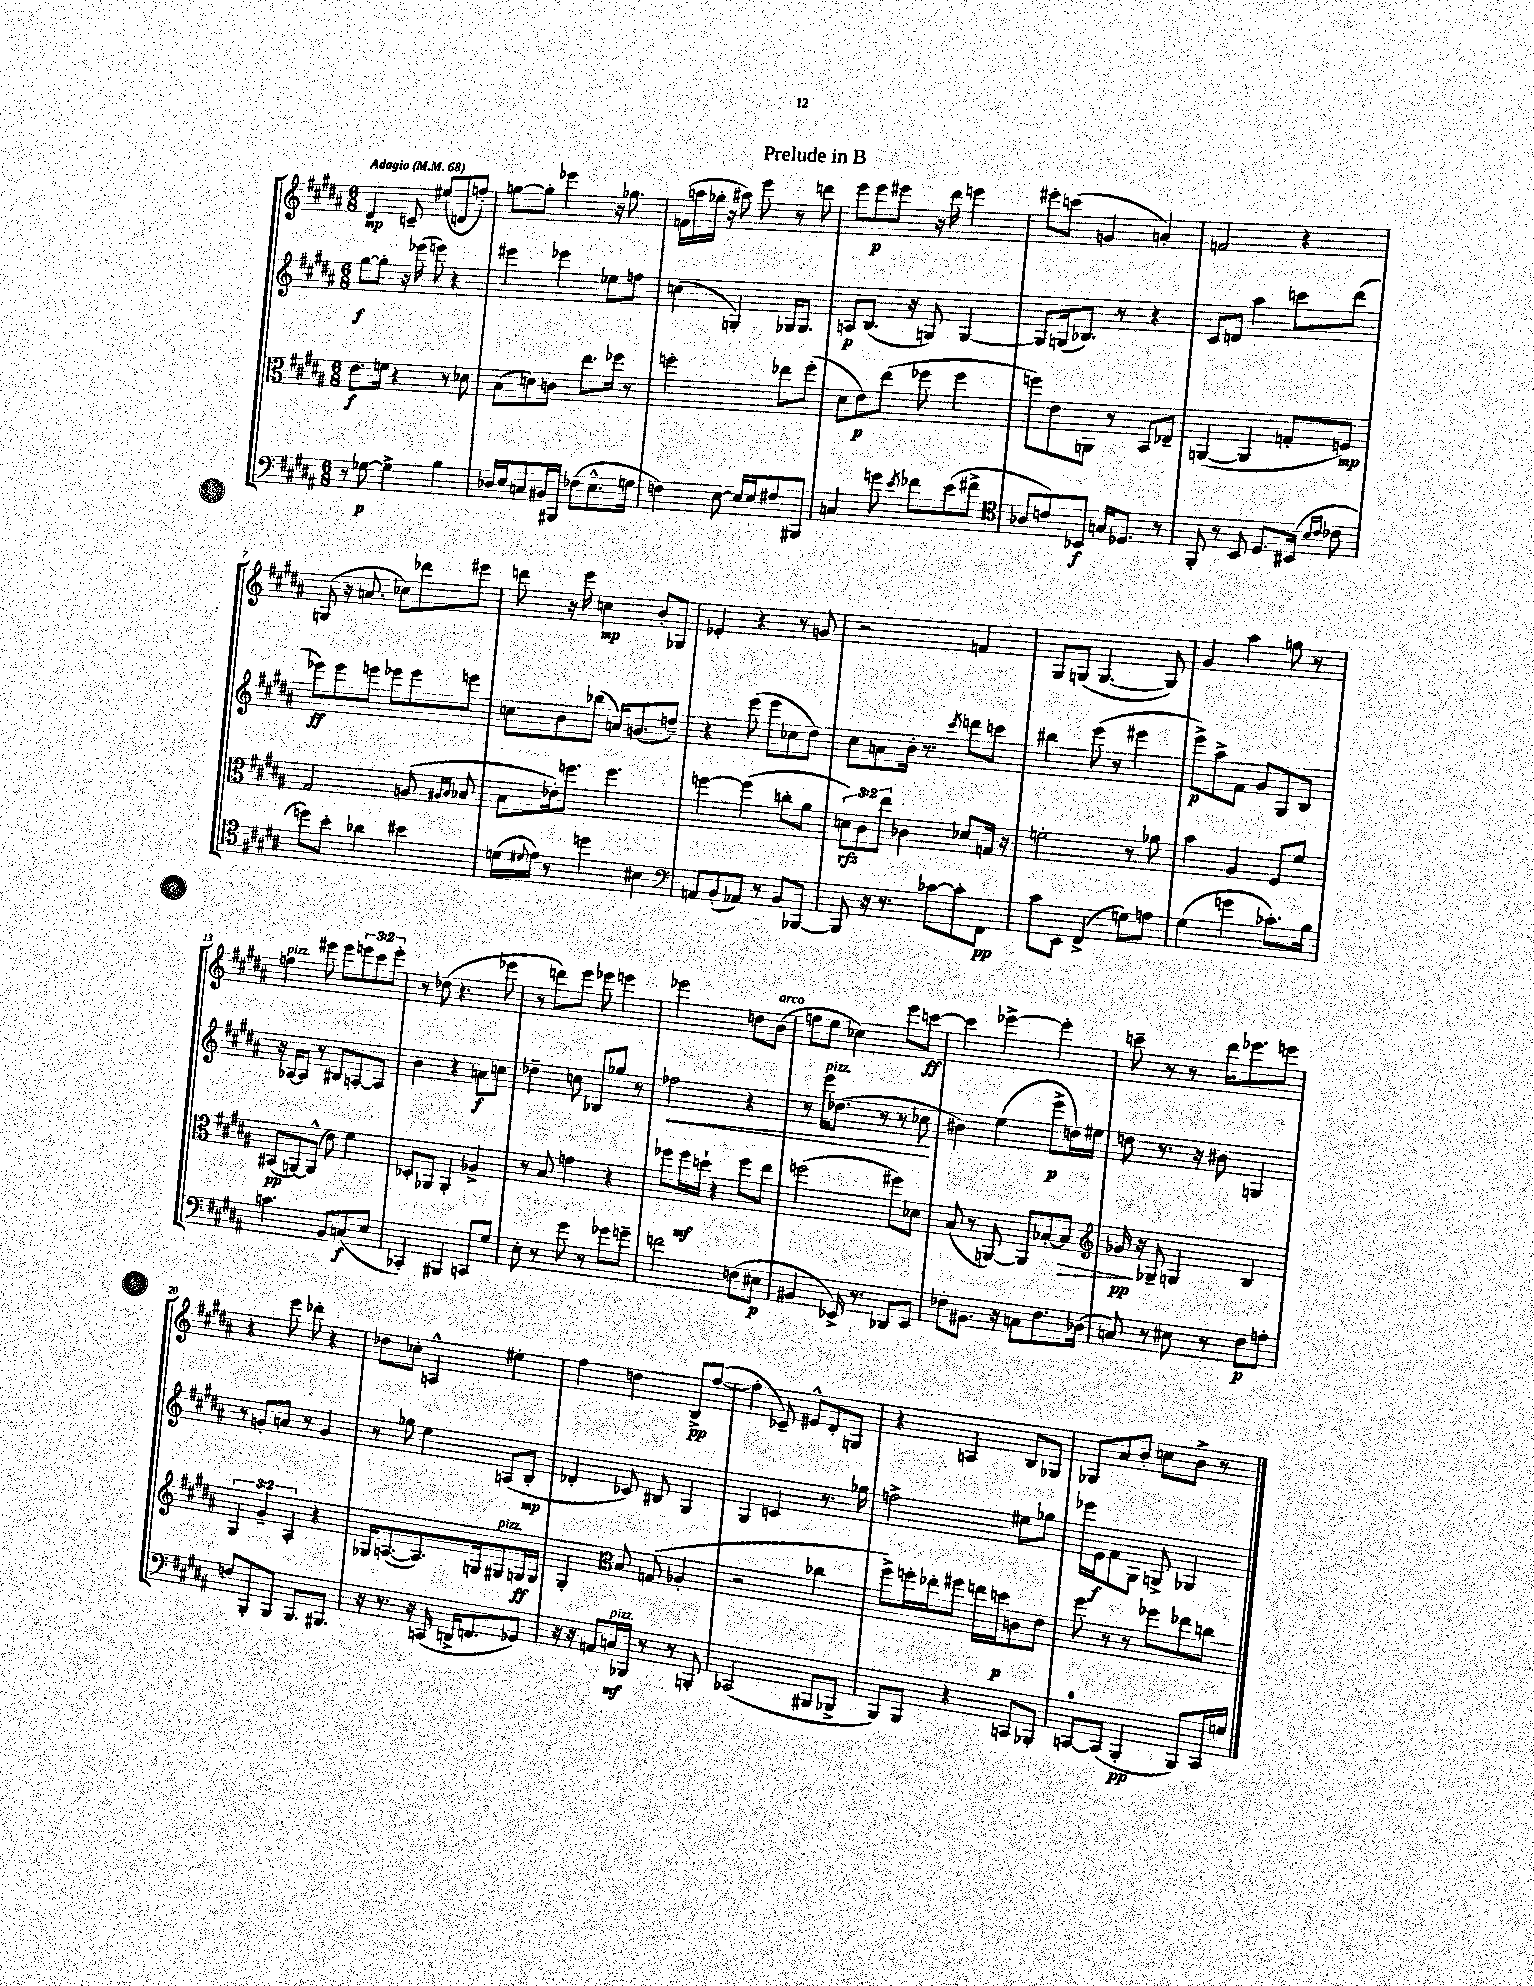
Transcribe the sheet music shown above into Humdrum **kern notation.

**kern	**kern	**kern	**kern
*staff4	*staff3	*staff2	*staff1
*clefF4	*clefC3	*clefG2	*clefG2
*k[f#c#g#d#a#]	*k[f#c#g#d#a#]	*k[f#c#g#d#a#]	*k[f#c#g#d#a#]
*M6/8	*M6/8	*M6/8	*M6/8
*MM68	*MM68	*MM68	*MM68
8r	8.e	[8gg#	4d#
[8G-	.	8gg#']	.
.	16f	.	.
4G-^]	4r	16r	8c~
.	.	(16eee-	.
.	.	8eee)	(8ee#
4B	8r	4r	8d
.	8d-	.	8ff')
=	=	=	=
16D-	(8B	4eee#	[8gg
16E	.	.	.
8C	8d)	.	8gg']
16BB#	8c	4eee-	4eee-
16BBB#	.	.	.
(8F-	8.ee	.	.
8.E^^	.	8ee-	16r
.	16ff-	.	8.gg-
.	8r	8ff	.
16G	.	.	.
=	=	=	=
4F)	2ff'	(4cc	(16f
.	.	.	16aa
.	.	.	16gg-'
.	.	.	16r
[8E	.	4G')	8aa#)
16E]	.	.	8eee
16E	.	.	.
8F#	8ee-	16G-	8r
.	.	8.G-	.
8BBB#	(8ff'	.	8ddd
=	=	=	=
4C	8d#	8A	8eee
.	8e)	(8.B	8eee
8g	(8ee	.	8eee#
.	.	16r	.
8qe	.	.	.
8f-	8ff-	8G)	16r
.	.	.	16ddd#
(8e	4ff-	[4G	4eee
8f#^	.	.	.
=	=	=	=
*clefC4	*	*	*
8A-	8ff)	8G]	8eee#'
8c)	8e	(16G	(8ccc
.	.	8.B-)	.
8BB-	8AA	.	4g
16G	8r	8r	.
8.D-	.	.	.
.	8BB	4r	4a')
8r	8E-~	.	.
=	=	=	=
8FF#'	([4AA	8c#	2f
8r	.	8d	.
8BB	4AA]	4aa#	.
8.D#	.	.	.
.	8G'	8ccc	4r
(16BB#	.	.	.
16qqB	.	.	.
16qqc#	.	.	.
8c-	8F)	(8ddd#	.
=	=	=	=
8dd)	2G#	8eee-)	(8G
8b'	.	8eee-	16r
.	.	.	8.a
4a-	.	8eee	.
.	.	8eee-	8cc-)
4b#	(8A	8eee-	8ddd-
.	16qqA#	.	.
.	16qqB	.	.
.	8B-	8eee	8eee#
=	=	=	=
(16d	8B	8cc	8ddd
8qqd#	.	.	.
16e)	.	.	.
8r	16e-')	8b	16r
.	8.ff	.	16eee
4dd	.	(8bb-	4cc
.	4.ff	16a)	.
.	.	(8.g	.
4B#	.	.	8b'
.	.	8dd~)	8G-
=	=	=	=
*clefF4	*	*	*
8AA	[4ff	4r	4e-'
(8BB'	.	.	.
8AA-)	(4ff]	(8eee	4r
8r	.	8eee	.
8BB	8cc'	8cc-	8r
[8BBB-	8a#	8dd#)	8g
=	=	=	=
8BBB-]	12d)	8cc#	2r
.	12c#	.	.
16r	.	8a	.
.	12ee	.	.
8.r	.	.	.
.	4c-	16b'	.
.	.	8.r	.
[8c-	.	.	.
.	.	8qccc#	.
8c-']	8d-	8ddd	4f
8FF#	16G	8ccc	.
.	16r	.	.
=	=	=	=
8c#	2f'	4bb#	8G#
8EE	.	.	(8G
(4FF#^	.	(8eee	[4.G
.	.	8r	.
8G)	8r	4eee#	.
8A	8a-	.	8G])
=	=	=	=
(4G#	4b	8eee^)	4g#
.	.	8aa#^	.
4g	4A#	8f#	4aa#
.	.	8g#	.
8.c-')	8F#	8G#	8gg
.	8f#	8B	8r
16B	.	.	.
=	=	=	=
4.c	(8BB#	16r	4ff
.	.	[16A-	.
.	[8AA)	8A-]	.
.	(8AA^^]	8r	8eee#
8BB	8e)	8B#	8eee#
(8C	4f#	[8A'	12eee
.	.	.	12ccc#
8E	.	8A]	.
.	.	.	12eee'
=	=	=	=
4CC-')	8D-'	4b	8r
.	8AA-	.	(8dd-
4BBB#	4AA-'	4r	4.r
8CC	4A-^	8a	.
8G#	.	8cc	8eee-
=	=	=	=
8E'	8r	4dd-~	8r
8r	8B	.	8ddd)
8g#	4g	8cc	8eee
8r	.	8B-	8eee-
8g-	4r	8gg-	4eee
8g~	.	8r	.
=	=	=	=
2f	8ff-	2ff-	2eee-
.	16ff-	.	.
.	16dd`	.	.
.	4r	.	.
(8F	8ff-	4r	8dd
8E#	8ee	.	(8b
=	=	=	=
4BB#	(2ff	8r	8ff
.	.	16eee	8ee
.	.	(8.dd-	.
16EE-^)	.	.	4cc-)
8.r	.	.	.
.	.	8r	.
8DD-	8ff#)	8r	8eee
8EE-	8d-	8cc-	[8ccc
=	=	=	=
8F-'	(8B	4b#)	4ccc]
8.BB#	8r	.	.
.	[8AA)	(4ee	[4eee-^
16r	.	.	.
8C	8AA]	.	.
8.F-	[8B-'	8eee^	4eee-']
.	8B-]	16dd)	.
(16D-	.	16ee#	.
=	=	=	=
*	*clefG2	*	*
8C)	16g-	8dd	8ccc~
.	16r	.	.
8r	8G-~	8.r	8r
8E#	4G	.	8r
.	.	16r	.
8r	.	8b#	16ddd#
.	.	.	8.eee-
8F#	4B	4G	.
8A'	.	.	8eee
=	=	=	=
8F	6G#	8r	4r
8BBB'	.	8g'	.
.	6g#~	.	.
8BBB	.	8a	8eee
.	6A#'	.	.
8.BBB	.	8r	8ddd-'
.	4r	4g	4r
8.BBB#	.	.	.
=	=	=	=
16r	16G-	8r	8dd-
8.r	([8.A	.	.
.	.	8gg-	8cc-'
16r	8.A])	4ee	4A^^
(16CC	.	.	.
16DD^	.	.	.
8.FF	16G	.	.
.	8G#	(8A	4ee#'
8GG-)	16G	8B'	.
.	16G	.	.
=	=	=	=
16r	4G#'	4d-'	4ff#
16r	.	.	.
8AA	.	.	.
*	*clefC3	*	*
16C	8B	8c-)	4dd
16BBB-	.	.	.
8r	(8G	8B#	.
8r	4A-'	4G#	8B^
8BBB'	.	.	([8ff#
=	=	=	=
(2CC-	2r	4G#	4ff#']
.	.	4c	8c-~)
.	.	.	8e#^^
8BBB#	4cc-	8.r	8d#'
8BBB-^	.	.	8G
.	.	16gg-	.
=	=	=	=
8BBB)	8ff#^)	2ff^	4r
8BBB	16ff'	.	.
.	16ee-'	.	.
4r	8ff#	.	4A
.	16ee	.	.
.	16dd	.	.
8CC	8c	8ee#	8B
8BBB-'	8e	8gg-	8G-
=	=	=	=
[8CC	8ff#	16eee-	8G-
.	.	16e	.
(8CC]	8r	8f#	8a#
4BBB'	8r	8G#	8b'
.	8ff-	8G^	8cc
8BBB)	8ee-	4G-	8b^
16CC	8cc	.	8r
16G	.	.	.
==	==	==	==
*-	*-	*-	*-
